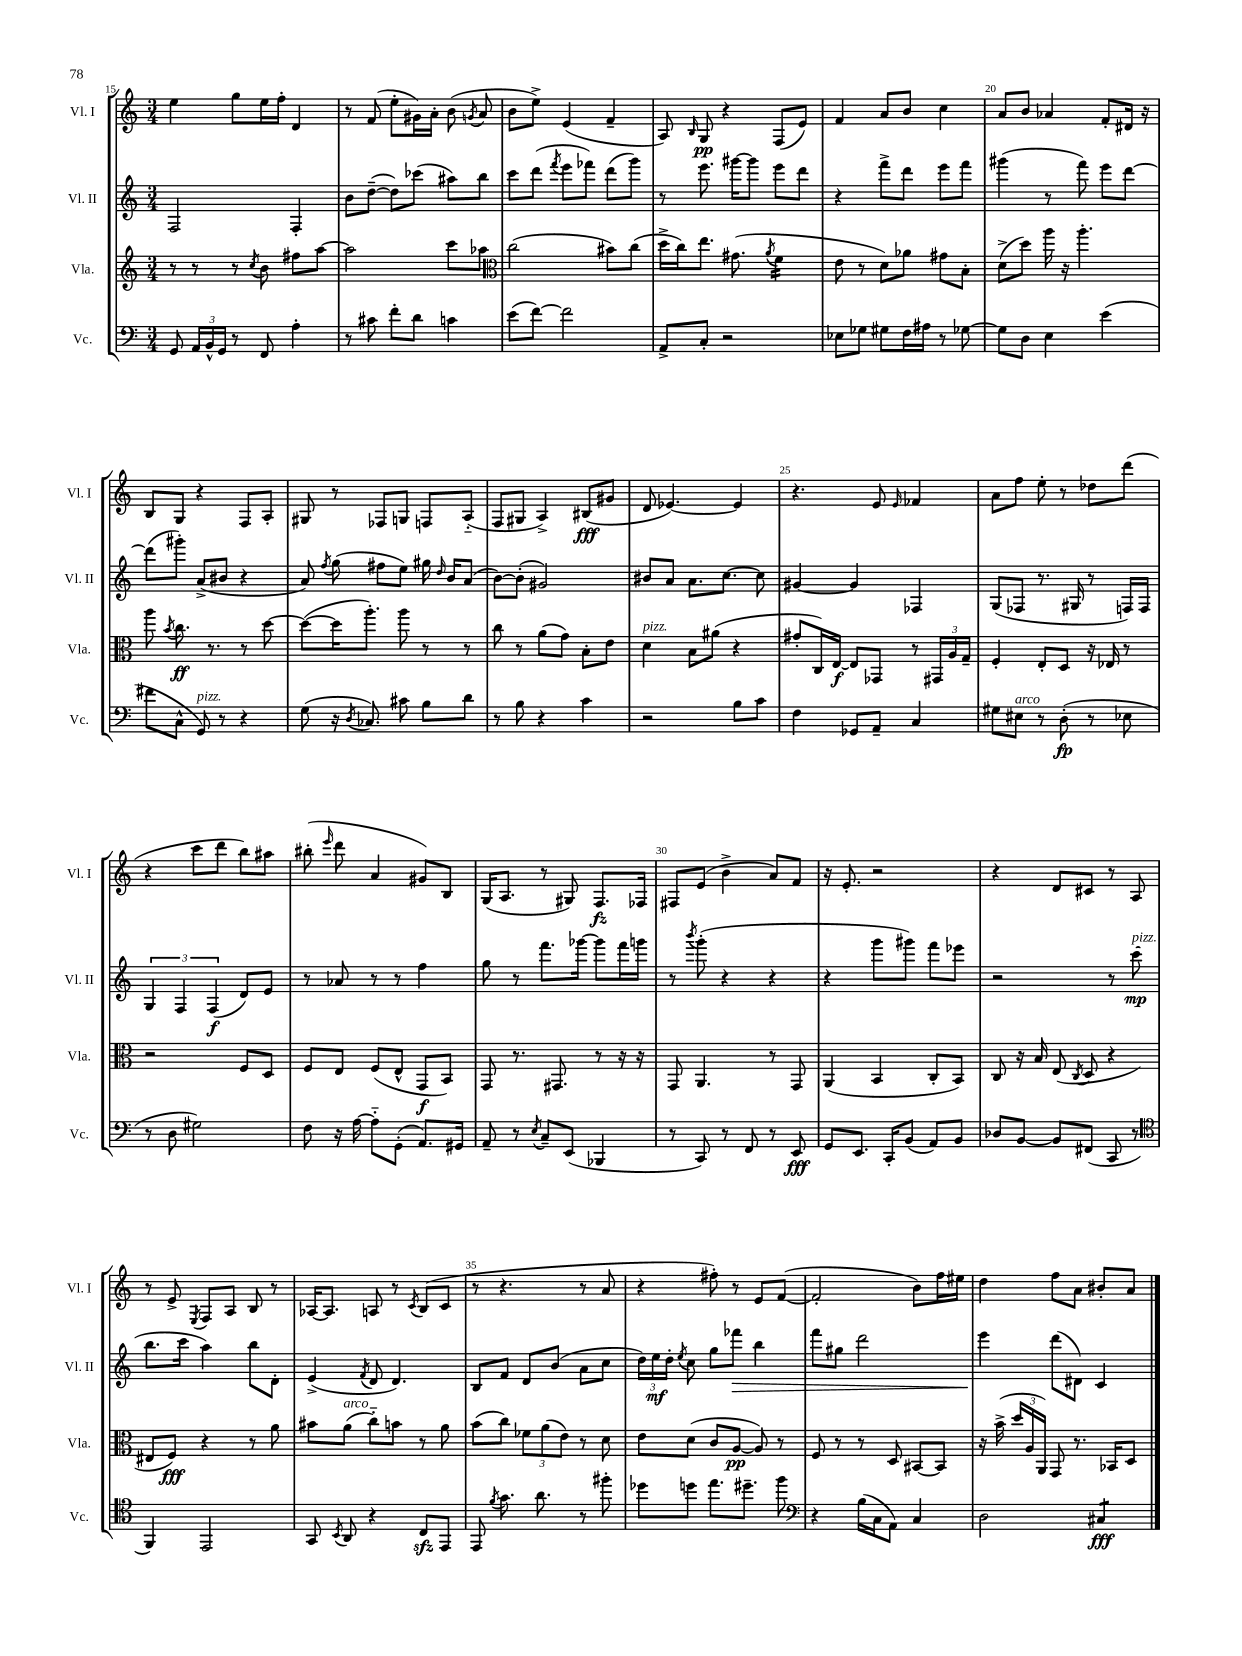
<<
\new StaffGroup <<
\new Staff = "s0" \with { instrumentName = "Vl. I" shortInstrumentName = "Vl. I" } {
    \clef treble \key c \major \numericTimeSignature \time 3/4
    \autoBeamOff e''4 g''8[ e''16 f''16]-. d'4 |
    r8 f'8( e''8[-. gis'16) a'16]-. b'8( \acciaccatura { g'8 } a'8 |
    b'8[ e''8]->) e'4( f'4-- |
    a8) \grace { b16 } g8\pp r4 f8[( e'8]) |
    f'4 a'8[ b'8] c''4 |
    a'8[ b'8] aes'4 f'8[-. dis'16] r16 |
    b8[ g8] r4 f8[ a8]-. |
    gis8 r8 fes8[ g8] f8[ a8]-_( |
    f8[ gis8] a4->) bis8[\fff( gis'8] |
    d'8 ees'4.~) ees'4 |
    r4. e'8 \grace { e'16 } fes'4 |
    a'8[ f''8] e''8-. r8 des''8[ d'''8]( |
    r4 c'''8[ d'''8] b''8[) ais''8] |
    bis''8-.( \grace { e'''16 } d'''8 a'4 gis'8[) b8] |
    g16[( a8.] r8 gis8) f8.[\fz fes16] |
    fis8[ e'8]( b'4-> a'8[) f'8] |
    r16 e'8.-. r2 |
    r4 d'8[ cis'8] r8 a8 |
    r8 e'8-> \acciaccatura { e8 } f8[ a8] b8 r8 |
    aes16[~ aes8.] a8 r8 \acciaccatura { c'8 } b8[( c'8] |
    r8 r4. r8 a'8 |
    r4 fis''8-.) r8 e'8[ f'8]~( |
    f'2-. b'8[) f''16 eis''16] |
    d''4 f''8[ a'8] bis'8[-. a'8] \bar "|." |
}
\new Staff = "s1" \with { instrumentName = "Vl. II" shortInstrumentName = "Vl. II" } {
    \clef treble \key c \major \numericTimeSignature \time 3/4
    \autoBeamOff f2 f4-. |
    b'8[ d''8]~--( d''8[) ces'''8]( ais''8[) b''8] |
    c'''8[ d'''8]( \acciaccatura { f'''8 } e'''8[ fes'''8]) d'''8[( g'''8]) |
    r8 e'''8. gis'''16[~ gis'''8] e'''8[ d'''8] |
    r4 f'''8[-> d'''8] e'''8[ f'''8] |
    gis'''4( r8 f'''8) e'''8[ d'''8]~ |
    d'''8[( gis'''8]-.) a'8[->( bis'8] r4 |
    a'8) \acciaccatura { f''8 } g''8( fis''8[ e''8]) gis''16 \grace { d''16 } b'16[ a'8]( |
    b'8[~) b'8]-.( gis'2) |
    bis'8[ a'8] a'8.[ c''8.]~ c''8 |
    gis'4~ gis'4 fes4 |
    g8[( fes8] r8. gis16 r8 f16[) f16] |
    \tuplet 3/2 { g4 f4 f4\f( } d'8[) e'8] |
    r8 aes'8 r8 r8 f''4 |
    g''8 r8 f'''8.[ ges'''16]~ ges'''8[ f'''16 g'''16] |
    r8 \acciaccatura { b'''8 } g'''8-.( r4 r4 |
    r4 g'''8[ gis'''8]) f'''8[ ees'''8] |
    r2 r8 c'''8\mp^\markup { \italic "pizz." }( |
    b''8.[ c'''16] a''4) b''8[ d'8]-. |
    e'4->( \acciaccatura { f'8 } d'8 d'4.) |
    b8[ f'8] d'8[ b'8]( a'8[ c''8] |
    \tuplet 3/2 { d''16[) e''16\mf d''16]-. } \acciaccatura { e''8 } c''8 g''8[ fes'''8]\> b''4 |
    f'''8[ gis''8] d'''2 |
    e'''4\! d'''8[( dis'8]) c'4 \bar "|." |
}
\new Staff = "s2" \with { instrumentName = "Vla." shortInstrumentName = "Vla." } {
    \clef treble \key c \major \numericTimeSignature \time 3/4
    \autoBeamOff r8 r8 r8 \acciaccatura { c''8 } b'8 fis''8[ a''8]~ |
    a''2 c'''8[ aes''8] |
    \clef alto c''2( bis'8[) c''8]( |
    d''16[-> c''16) e''8.] gis'8.( \acciaccatura { a'8 } f'4:16 |
    e'8 r8 d'8[) aes'8] gis'8[ b8]-. |
    d'8[->( d''8]) a''16 r16 a''4.-. |
    a''8 \acciaccatura { b'8 } c''8.\ff r8. r8 d''8~ |
    d''8[~( d''16 a''8.]-.) a''8 r8 r8 |
    c''8 r8 a'8[( g'8]) b8[-. e'8] |
    d'4^\markup { \italic "pizz." } b8[ ais'8]( r4 |
    gis'8[-. c16) e16]~\f e8[ ges,8] r8 \tuplet 3/2 { gis,16[ a16 g16]-- } |
    f4-. e8[-. d8] r16 ees16 r8 |
    r2 f8[ d8] |
    f8[ e8] f8[( e8]-^ g,8[\f b,8]) |
    g,8 r8. gis,8. r8 r16 r16 |
    g,8 a,4. r8 g,8 |
    a,4( b,4 c8[-. b,8]) |
    c8 r16 b16 e8( \acciaccatura { c8 } d8 r4 |
    eis8[ f8]\fff) r4 r8 a'8 |
    bis'8[ a'8]^\markup { \italic "arco" }( c''8[-_) b'8] r8 a'8 |
    b'8[( c''8]) \tuplet 3/2 { fes'8[ a'8( e'8]) } r8 d'8 |
    e'8[ d'8]( c'8[ a8]~\pp a8) r8 |
    f8 r8 r8 d8 bis,8[~ bis,8] |
    r16 b'16->( \tuplet 3/2 { d''16[ a16 a,16]) } g,8 r8. bes,16[ d8] \bar "|." |
}
\new Staff = "s3" \with { instrumentName = "Vc." shortInstrumentName = "Vc." } {
    \clef bass \key c \major \numericTimeSignature \time 3/4
    \autoBeamOff g,8 \tuplet 3/2 { a,16[ b,16-^ g,16] } r8 f,8 a4-. |
    r8 cis'8 f'8[-. d'8] c'4 |
    e'8[( f'8]~) f'2 |
    a,8[-> c8]-. r2 |
    ees8[ ges8] gis8[ f16 ais16] r8 ges8~ |
    ges8[ d8] e4 e'4( |
    fis'8[ c8]-^ g,8^\markup { \italic "pizz." }) r8 r4 |
    g8( r16 \acciaccatura { d8 } ces8.) cis'8 b8[ d'8] |
    r8 b8 r4 c'4 |
    r2 b8[ c'8] |
    f4 ges,8[ a,8]-- c4 |
    gis8[ eis8]^\markup { \italic "arco" } r8 d8-.\fp( r8 ees8 |
    r8 d8 gis2) |
    f8 r16 a16~ a8[-_ g,8]-.( a,8.[) gis,16] |
    a,8-- r8 \acciaccatura { e8 } c8[-- e,8]( bes,,4 |
    r8 c,8) r8 f,8 r8 e,8\fff |
    g,8[ e,8.] c,16[-. b,8]( a,8[) b,8] |
    des8[ b,8]~ b,8[ fis,8]( c,8 r8 |
    \clef tenor f,4) e,2 |
    g,8 \acciaccatura { b,8 } a,8 r4 c8[\sfz e,8] |
    e,8 \acciaccatura { f'8 } g'8. a'8. r8 fis''8-. |
    des''8[ d''8] e''8.[ dis''8.]-- f''8 |
    \clef bass r4 b16[( c16 a,8]) c4 |
    d2 cis4:8\fff \bar "|." |
}
>>
>>
\layout { \context { \Score currentBarNumber = #15 \override BarNumber.break-visibility = ##(#f #t #t) barNumberVisibility = #(every-nth-bar-number-visible 5) } }
